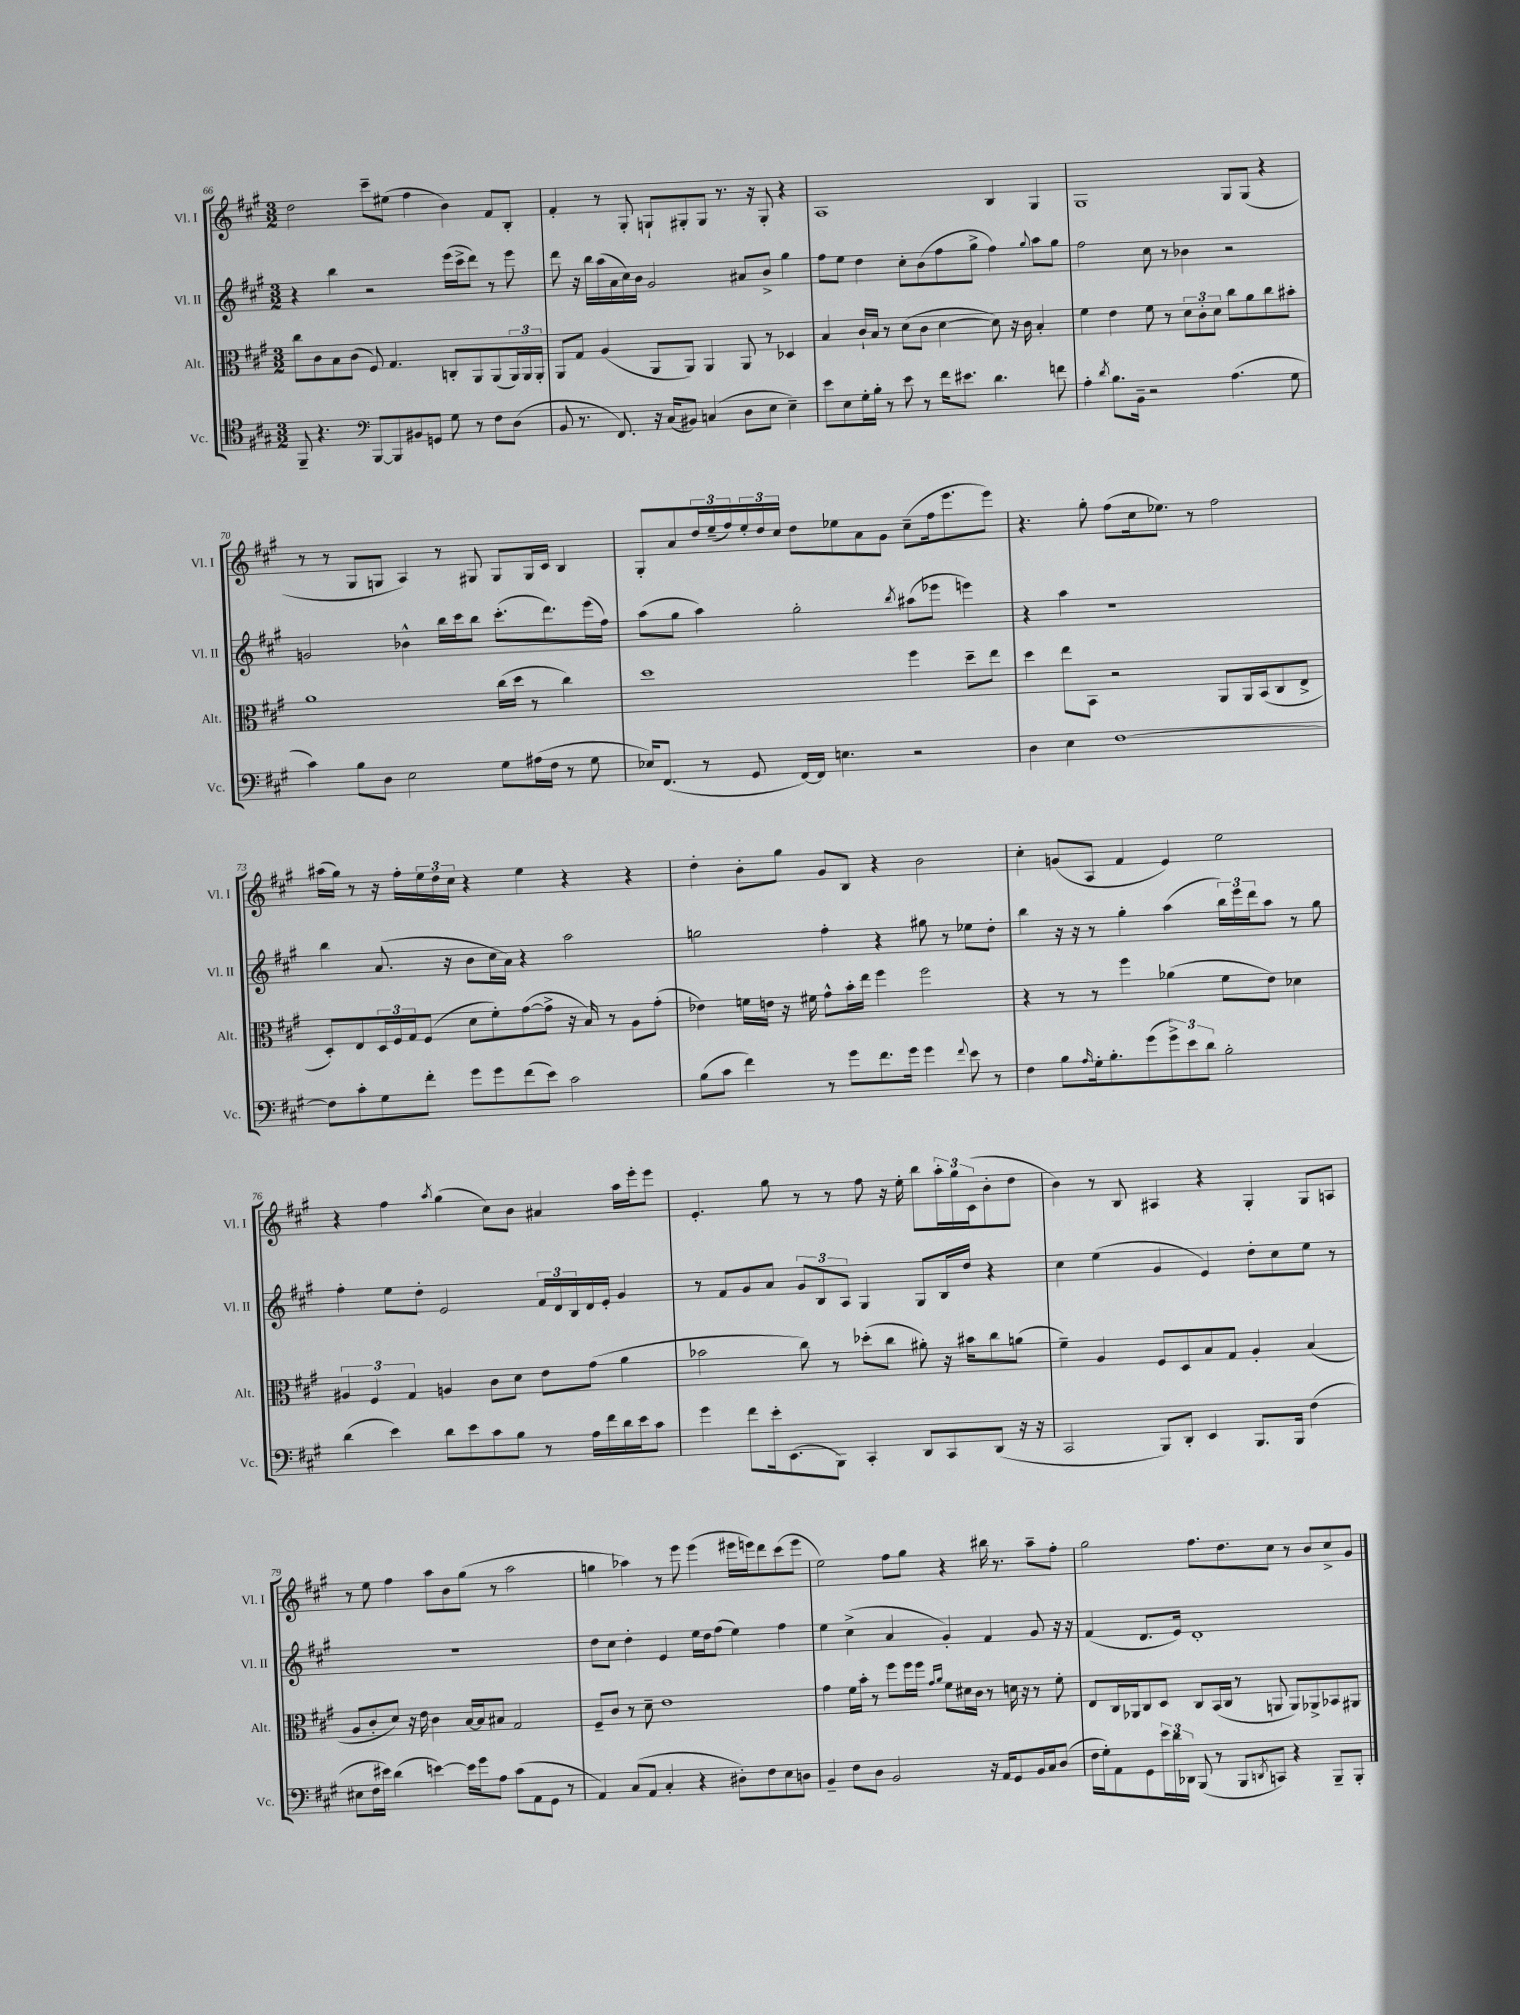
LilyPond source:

<<
\new StaffGroup <<
\new Staff = "s0" \with { instrumentName = "Vl. I" shortInstrumentName = "Vl. I" } {
    \clef treble \key a \major \numericTimeSignature \time 3/2
    d''2 cis'''8-- eis''8( fis''4 b'4) fis'8 b8-. |
    fis'4-. r8 gis8-. g8-! gis8-. gis8 r8. r16 gis8-. r4 |
    a1 b4 gis4 |
    gis1 gis8 gis8( r4 |
    r8 r8 gis8 g8 a4) r8 gis8 gis8 gis16 cis'16 b4 |
    gis8-. a'8 \tuplet 3/2 { d''16 e''16--( fis''16) } \tuplet 3/2 { e''16-. d''16 cis''16 } d''8 ees''8 a'8 gis'8 cis''8--( fis''16 e'''8. e'''8) |
    r4. gis''8-. fis''8( cis''16 ees''8.) r8 fis''2 |
    ais''16( gis''16) r8 r16 fis''16-. \tuplet 3/2 { e''16 d''16 cis''16 } r4 e''4 r4 r4 |
    d''4-. b'8-. gis''8 gis'8 b8 r4 b'2 |
    cis''4-. g'8( a8 fis'4 e'4) e''2 |
    r4 fis''4 \acciaccatura { a''8 } gis''4( cis''8) b'8 ais'4 a''16 e'''16-. e'''8 |
    e'4.-. gis''8 r8 r8 fis''8 r16 e''16-. b''8 \tuplet 3/2 { a''16-. gis''16 cis'16( } b'8-. d''8 |
    b'4) r8 b8 ais4 r4 gis4-. gis8 a8 |
    r8 e''8 fis''4 a''8 b'8 gis''8( r8 a''2 |
    g''4 aes''4) r8 e'''8 e'''4( eis'''16 e'''16) d'''8 cis'''8( e'''8 |
    e''2) fis''8 gis''8 r4 bis''16 r8. a''8-- fis''8-. |
    gis''2 fis''8. d''8. cis''8 r8 b'8 cis''8-> gis'8 \bar "|." |
}
\new Staff = "s1" \with { instrumentName = "Vl. II" shortInstrumentName = "Vl. II" } {
    \clef treble \key a \major \numericTimeSignature \time 3/2
    r4 b''4 r2 e'''16( cis'''16-> d'''8) r8 e'''8 |
    d'''8 r16 b''16 a''16( a'16 cis''16) b'16 gis'2 ais'8 b'8-> gis''4 |
    fis''8 e''8 d''4 cis''8-. b'8( fis''8 gis''8-> fis''4) \appoggiatura { gis''8 } a''8 gis''8 |
    fis''2 cis''8 r8 bes'4 r2 |
    g'2 bes'4-^ b''16 cis'''16 b''8 cis'''8.-.( d'''8.) e'''16( fis''16) |
    a''8( gis''8 a''4) gis''2-. \acciaccatura { b''8 } ais''8( ees'''8 e'''4) |
    r4 a''4 r1 |
    b''4 a'8.( r16 b'8 cis''16 a'16) r4 a''2 |
    g''2 fis''4-. r4 gis''8 r8 ees''8 d''8-. |
    b''4 r16 r16 r8 gis''4-. a''4( \tuplet 3/2 { b''16) e'''16 d'''16 } a''8 r8 gis''8 |
    fis''4-. e''8 d''8-. e'2 \tuplet 3/2 { fis'16 d'16 b16 } d'16 e'16-. gis'4 |
    r8 fis'8 gis'8 a'8 \tuplet 3/2 { gis'8 b8 a8 } gis4 gis8 b16 d''16 r4 |
    cis''4 e''4( gis'4 e'4) d''8-. cis''8 e''8 r8 |
    R1. |
    d''8 cis''8 d''4-. e'4 e''16 d''16 fis''8( e''4) fis''4 |
    e''4 cis''4->( a'4 gis'4-.) fis'4 gis'8 r16 r16 |
    fis'4( d'8. e'16) d'1-. \bar "|." |
}
\new Staff = "s2" \with { instrumentName = "Alt." shortInstrumentName = "Alt." } {
    \clef alto \key a \major \numericTimeSignature \time 3/2
    cis''8 cis'8 b8 cis'8( fis8) gis4. c8-. a,8 a,8( \tuplet 3/2 { a,16) a,16 a,16-. } |
    a,8 gis8 a4( a,8 a,8) a,4 a,8 r8 des4 |
    b4 cis'16-! b16 r8 d'8( cis'8 d'4~ d'8) r16 cis'16 b4-. |
    fis'4 e'4 fis'8 r8 \tuplet 3/2 { d'8 cis'8-. d'8 } cis''8 a'8 cis''8 bis'8-. |
    a'1 cis''16( d''16 r8 cis''4) |
    d''1 fis''4 d''8-- e''8 |
    d''4 e''8 b,8 r2 a,8 a,16 b,16( cis8 e8-> |
    d8-.) e8 \tuplet 3/2 { d16 fis16 gis16 } fis8( d'8 fis'8-.) gis'8~( gis'8-> r16 b16) r8 a8 gis'8-.( |
    ees'4) f'16 e'16 r16 fis'16 gis'8-^ b'16-. e''16 fis''4 fis''2 |
    r4 r8 r8 fis''4 aes'4( fis'8 e'8) des'4 |
    \tuplet 3/2 { ais4 fis4 gis4 } a4 cis'8 d'8 e'8 gis'8( a'4 |
    bes'2 cis''8) r8 des''8-.( cis''8 ais'8-.) r16 bis'16 cis''8 a'8( |
    fis'4--) a4 fis8 d8 b8 gis8 a4-. b4( |
    a8 cis'8-. d'8) r16 e'16 cis'4 b16~ b16 bis8 gis2 |
    fis8-- cis'8 r8 d'8-- e'1 |
    gis'4 fis'16 b'16-. r8 fis''8 fis''16 fis''16 \grace { gis'16 a'16 } fis'8 dis'16 cis'16 r8 d'16 r16 r8 fis'8-. |
    e8 cis16 aes,16 cis8 d8 cis8 b,16( cis16 r8 a,8 a,8) aes,8-> bes,8 ais,8 \bar "|." |
}
\new Staff = "s3" \with { instrumentName = "Vc." shortInstrumentName = "Vc." } {
    \clef tenor \key a \major \numericTimeSignature \time 3/2
    fis,8-- r4. \clef bass b,,8~ b,,8 bis,8 g,8 gis8 r8 fis8 d8( |
    b,8 r8. fis,8.) r16 cis16( bis,8) c4( d8 e8 e4--) |
    e'8 e8 gis16-. b16-. r8 e'8 r8 fis'16 eis'8. d'4. f'8 |
    a4-. \acciaccatura { d'8 } b8. b,16-- r2 a4.( gis8 |
    cis'4) b8 d8 e2 gis8 ais16( fis16 r8 gis8 |
    ees16) fis,8.( r8 gis,8 fis,16~) fis,16 e4. r2 |
    d4 e4 fis1~ |
    fis8 cis'8-. gis8 fis'8-. gis'8 gis'8 fis'8( e'8) cis'2 |
    b8( cis'8 fis'4) r8 gis'8 fis'8. gis'16 gis'4 \appoggiatura { fis'8 } e'8 r8 |
    fis4 b8 \grace { a16 } gis16-. b8.-. gis'8( \tuplet 3/2 { gis'8->) e'8 d'8 } b2-. |
    d'4( e'4) d'8 e'8 cis'8 b8 r8 a16 fis'16 d'16 e'16 cis'8 |
    gis'4 fis'8 e'16-. e,8.( b,,8) cis,4-. d,8 cis,8 d,8( r16 r16 |
    cis,2 b,,8) d,8-. e,4 b,,8. b,,16 fis4( |
    eis8 fis16 eis'16) d'4( e'4~) e'16 gis'16 a8 cis'8( a,8 gis,8 r8 |
    a,4) cis8( a,8 cis4-. r4 dis8-.) fis8 e8 d8 |
    b,4-- fis8 d8 b,2 r16 a,16 gis,8 b,16 cis16 d8( |
    fis16 gis16-.) a,8 gis,8 \tuplet 3/2 { e'16 d'16 des,16 } b,,8( r8 b,,8 \acciaccatura { d,8 } c,8) r4 b,,8-- b,,8-. \bar "|." |
}
>>
>>
\layout { \context { \Score currentBarNumber = #66 } }
